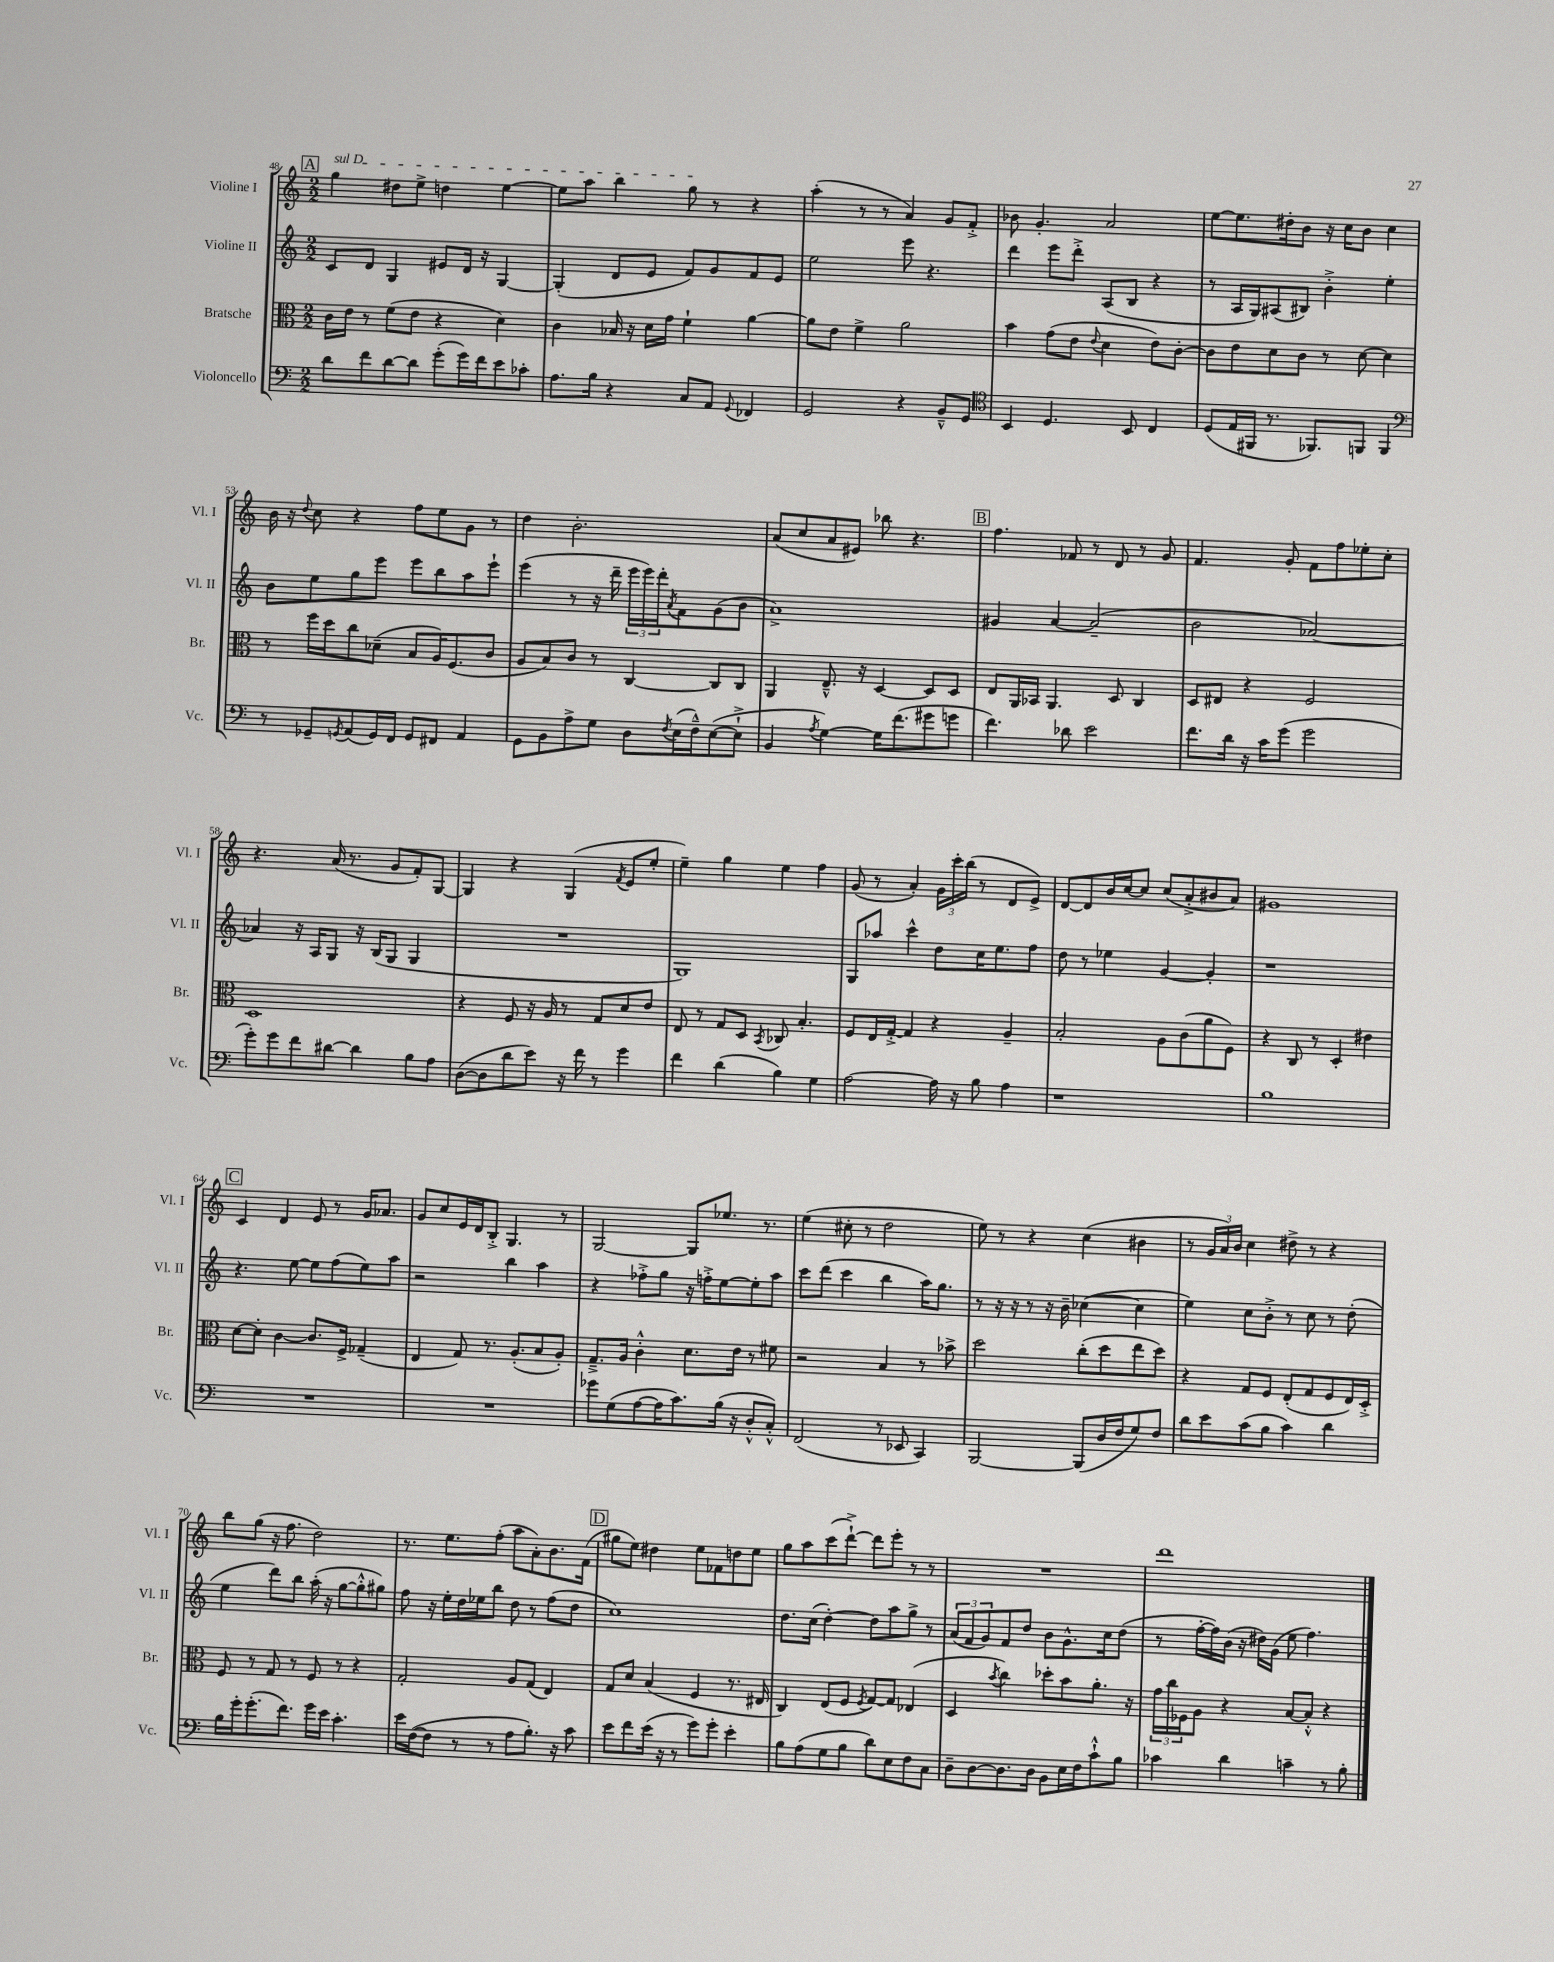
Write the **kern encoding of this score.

**kern	**kern	**kern	**kern
*staff4	*staff3	*staff2	*staff1
*clefF4	*clefC3	*clefG2	*clefG2
*k[]	*k[]	*k[]	*k[]
*M2/2	*M2/2	*M2/2	*M2/2
8d\L	16c\LL	8c/L	4gg\
.	16e\JJ	.	.
8f\	8r	8d/J	.
[8d\	(8f\L	4G/	8dd#\L
8d\]J	8e\J	.	8ee^\J
(8g'\L	4r	8e#/L	4dd\
16g\L)	.	16d/Jk	.
16f\J	.	16r	.
8e\	4d\)	[4G/	[4ee\
8c-'\J	.	.	.
=	=	=	=
8.A\L	4c\	(4G'/]	8ee\]L
.	.	.	8aa\J
16B\Jk	.	.	.
4r	16B-/	8d/L	4bb\
.	16r	.	.
.	16d\LL	8e/J	.
.	16g\JJ	.	.
8C/L	4f`\	8f/L)	8gg\
8AA/J	.	8g/	8r
8qqGG/	.	.	.
4FF-/	[4a\	8f/	4r
.	.	8e/J	.
=	=	=	=
2GG/	8a\]L	2ee\	(4aa'\
.	8e\J	.	.
.	4f^\	.	8r
.	.	.	8r
4r	2a\	8eee\	4a/)
.	.	4.r	.
8BB~^^/L	.	.	8g/L
8GG/J	.	.	8f'^/J
=	=	=	=
*clefC4	*	*	*
4BB/	4b\	4ddd\	8b-\
.	.	.	4.g'/
4.D/	(8g\L	8eee\L	.
.	8e\J	8ddd'^\J	.
.	8qqe/	.	.
.	4d\	(8A/L	2a/
8BB/	.	8B/J	.
4C/	8e\L)	4r	.
.	[8c'\J	.	.
=	=	=	=
(8D/L	8c\]L	8r	[8ee\L
16E/L	8e\	16A/LL	8.ee\]
16FF#/JJ	.	16G/J)	.
8.r	8d\	(8A#/	.
.	.	.	16dd#'\k
.	8c\J	8B#/J)	8b\J
8.FF-/L)	.	.	.
.	8r	4b'^\	16r
.	.	.	16cc\LK
8FF/J	[8d\	.	8b\J
4FF/	4d\]	4ee'\	4cc\
=	=	=	=
*clefF4	*	*	*
8r	8r	8b\L	16b\
.	.	.	16r
.	.	.	8qqdd/
8GG-~/L	16ff\LL	8ee\	8cc\
.	16dd\J	.	.
8qGG/	.	.	.
(8AA/	8cc\	8gg\	4r
16GG/L)	(8d-~\J	8eee\J	.
16FF/JJ	.	.	.
8GG/L	8B/L	8eee\L	8ff\L
8FF#/J	16A/K)	8bb\	8ee\
.	(8.F/	.	.
4AA/	.	8aa\	8g\J
.	8c/J	8eee`\J	8r
=	=	=	=
8GG\L	8A/L	(4eee\	4dd\
8BB\	8B/)	.	.
8A^\	8c/J	8r	2.b'\
8G\J	8r	16r	.
.	.	16ddd~\	.
8D\L	[4C/	24eee\LL	.
.	.	24eee\)	.
.	.	24ddd'\J	.
8qF/	.	8qa/	.
(16E\L	.	8f\	.
16F~^^\J)	.	.	.
([8E\	8C/]L	(8g\	.
8E`^\]J	8C/J	8b\J	.
=	=	=	=
4BB/	4AA/	1a^)	(8a/L
.	.	.	8cc/
8qA/	.	.	.
[4G\)	8.E~^^/	.	8a/
.	.	.	8e#/J)
.	16r	.	.
16G\]LK	[4D/	.	8bb-\
(8.f\	.	.	.
.	.	.	4.r
8g#\	8D/]L	.	.
8g\J	8D/J	.	.
=	=	=	=
4.f\)	8E/L	4g#/	4.ff\
.	16AA/L	.	.
.	16BB-/JJ	.	.
.	4.AA/	[4a/	.
8d-\	.	.	8f-/
2e\	.	(2a~/]	8r
.	8D/	.	8d/
.	4C/	.	8r
.	.	.	8g/
=	=	=	=
8.f\L	8D/L	2b\	4.f/
.	8E#/J	.	.
16d\Jk	.	.	.
16r	4r	.	.
16c\LK	.	.	.
(8g\J	.	.	8g'/
2g\	2F/	[2a-/)	8f\L
.	.	.	8ff\
.	.	.	8ee-'\
.	.	.	8cc'\J
=	=	=	=
8g'\L)	1D	4a-/]	4.r
8g\	.	.	.
8f\	.	16r	.
.	.	16A/LK	.
[8d#\J	.	8G/J	(16a/
.	.	.	8.r
4d#\]	.	16r	.
.	.	(16B/LK	.
.	.	8G/J	8g/L
8B\L	.	4G/	8f'/)
8A\J	.	.	[8G/J
=	=	=	=
([8D\L	4r	1r	4G/]
8D\]	.	.	.
8d\	8F/	.	4r
8e\J)	16r	.	.
.	16A/	.	.
16r	8r	.	(4G/
16f\	.	.	.
8r	8G/L	.	.
.	.	.	8qf/
4g\	8d/	.	8e/L
.	8e/J	.	8ee'/J
=	=	=	=
4f\	8E/	1G)	4ee~\)
.	8r	.	.
(4d\	8G/L	.	4gg\
.	8D/J	.	.
.	8qBB/	.	.
4B\)	8C-/	.	4ee\
.	4.B'/	.	.
4G\	.	.	4ff\
=	=	=	=
[2A\	8F/L	8G/L	(8g/
.	16E/L	8aa-/J	8r
.	[16G'^/JJ	.	.
.	4G/]	4ccc^^\	4a'/)
16A\]	4r	8dd\L	24g\LL
.	.	.	24ccc'\
16r	.	.	.
.	.	.	(24bb\JJ
8B\	.	16cc\K	8r
.	.	8.ee\	.
4A\	4A~/	.	8d/L
.	.	8ff\J	8e^/J)
=	=	=	=
1r	2B'/	8dd\	[8d/L
.	.	8r	8d/]
.	.	4ee-\	16b/L
.	.	.	[16cc/J
.	.	.	8cc/]J
.	8A\L	[4g/	(8cc/L
.	(8c\	.	8a'^/
.	8a\	4g'/]	8b#/
.	8F\J)	.	8a/J)
=	=	=	=
1B	4r	1r	1g#
.	8C/	.	.
.	8r	.	.
.	4D'/	.	.
.	4e#\	.	.
=	=	=	=
1r	[8d\L	4.r	4c/
.	8d'\]J	.	.
.	[4c\	.	4d/
.	.	[8ee\	.
.	8.c/]L	8ee\]L	8e/
.	.	(8ff\	8r
.	16F^/Jk	.	.
.	(4G-~/	8ee\)	16g/LK
.	.	.	8.a-/J
.	.	8aa\J	.
=	=	=	=
1r	4E/	2r	8g/L
.	.	.	8cc/
.	8G/)	.	16e/L
.	.	.	16d/J
.	8.r	.	8B'^/J
.	.	4bb\	4.G/
.	(8.A'/L	.	.
.	8B/	4aa\	.
.	8A'/J)	.	8r
=	=	=	=
8g-\L	8.G~^/L	4r	[2G/
(8G\	.	.	.
.	16A/Jk	.	.
[8A\	4c'^^\	8ff-'^\L	.
16A\]K	.	8gg\J	.
8.c\)	.	.	.
.	8.d\L	16r	8G/]L
.	.	16ff'^\LK	.
(16B\Jk	.	[8ee\	8.ee-/J
16r	16e\Jk	.	.
8D'^^/L	8r	8ee'\]	.
.	.	.	8.r
8C'^^/J)	8f#\	8aa\J	.
=	=	=	=
(2FF/	2r	8ccc\L	(4ee\
.	.	(8ddd\J	.
.	.	4ccc\	8cc#'\
.	.	.	8r
8r	4B/	4bb\	2dd\
8EE-/	.	.	.
4CC/)	8r	16aa\LK)	.
.	.	8.gg\J	.
.	8b-^\	.	.
=	=	=	=
[2BBB/	2dd\	8r	8ee\)
.	.	16r	8r
.	.	16r	.
.	.	8r	4r
.	.	16r	.
.	.	16b~\	.
(8BBB/]L	(8cc'\L	([4cc-\	(4cc\
16D/L	8dd\	.	.
16F/J	.	.	.
8G/)	8ee\	4cc-\]	4b#\
8F/J	8dd\J)	.	.
=	=	=	=
8d\L	4r	4ee\)	8r
8e\	.	.	24g/LL
.	.	.	24a/)
.	.	.	24b/JJ
(8c\	8G/L	8cc\L	4cc\
8B\J	8F/J	8b'^\J	.
4c\)	(8E'/L	8r	8dd#^\
.	8G/	8cc\	8r
4d\	8F/	8r	4r
.	16E/L)	(8dd'\	.
.	16D'^/JJ	.	.
=	=	=	=
16B\LL	8F/	4ee\	8bb\L
16g'\J	.	.	.
(8.g'\	8r	.	(8gg\J
.	8G/	8ddd\L)	16r
8.f\J)	.	.	8.ff\
.	8r	8bb\J	.
16g\LL	8F/	(16aa'\	2dd\)
16e\JJ	.	16r	.
4.c'\	8r	[8gg\L	.
.	4r	8gg'^^\]	.
.	.	8gg#\J)	.
=	=	=	=
16e\LL	2G'/	8ff\	8.r
([16F\J	.	.	.
8F\]J	.	16r	.
.	.	16ee'\LL	8.ee\L
8r	.	16dd\	.
.	.	16ee-\J	.
8r	.	8bb\J	(8ff'\J
8A\L	8A/L	8dd\	8aa\L
8.B'\J)	(8G/J	8r	8a'\)
.	4E/)	(8ff\L	8.b\
16r	.	.	.
8c\	.	8dd\J	.
.	.	.	(16f\Jk
=	=	=	=
8e\L	8G/L	1cc)	8gg#\L
8f\	8d/J	.	8ee\J)
(16e\Jk	(4B/	.	4dd#\
16r	.	.	.
8r	.	.	.
8g\L)	4F/	.	8ee\L
8g'\J	.	.	8f-\
4e'\	8.r	.	8dd\
.	.	.	8ee\J
.	16E#/	.	.
=	=	=	=
8B\L	4C/)	8.dd\L	8gg\L
(8A\	.	.	8aa\
.	.	(16cc\Jk	.
8G\	(8E/L	[4dd'\)	(8ccc\
8B\J	8F/J	.	[8ddd`^\J)
.	8qF/	.	.
8d\L)	[8G/L)	8dd\]L	8ddd\]L
8E\	8G/]J	8aa\	8eee'\J
8F\	(4E-/	8gg^\J	8r
8C\J	.	8r	8r
=	=	=	=
8D~\L	4D/	(12a/L	1r
.	.	12f/	.
[8D\	.	.	.
.	.	12g/)	.
.	8qb/	.	.
8.D\]	4cc\)	8f/	.
.	.	8dd/J	.
16D\Jk	.	.	.
8BB\L	8dd-'\L	8b\L	.
16E\L	8b\	8.g^^\	.
16F\J	.	.	.
8c`^^\	8.a'\J	.	.
.	.	16cc\k	.
8B\J	.	(8dd\J	.
.	16r	.	.
=	=	=	=
4c-\	24g\LL	8r	1ddd
.	24cc\	.	.
.	24F-\J	.	.
.	8A\J	[16ff'\LL	.
.	.	16ff\])	.
4d\	4r	(16b\JJ	.
.	.	16r	.
.	.	16dd#\LL)	.
.	.	(16g\JJ	.
4c~\	[8B/L	8ee\	.
.	8B'^^/]J	4.ff\)	.
8r	4r	.	.
8B'\	.	.	.
==	==	==	==
*-	*-	*-	*-
